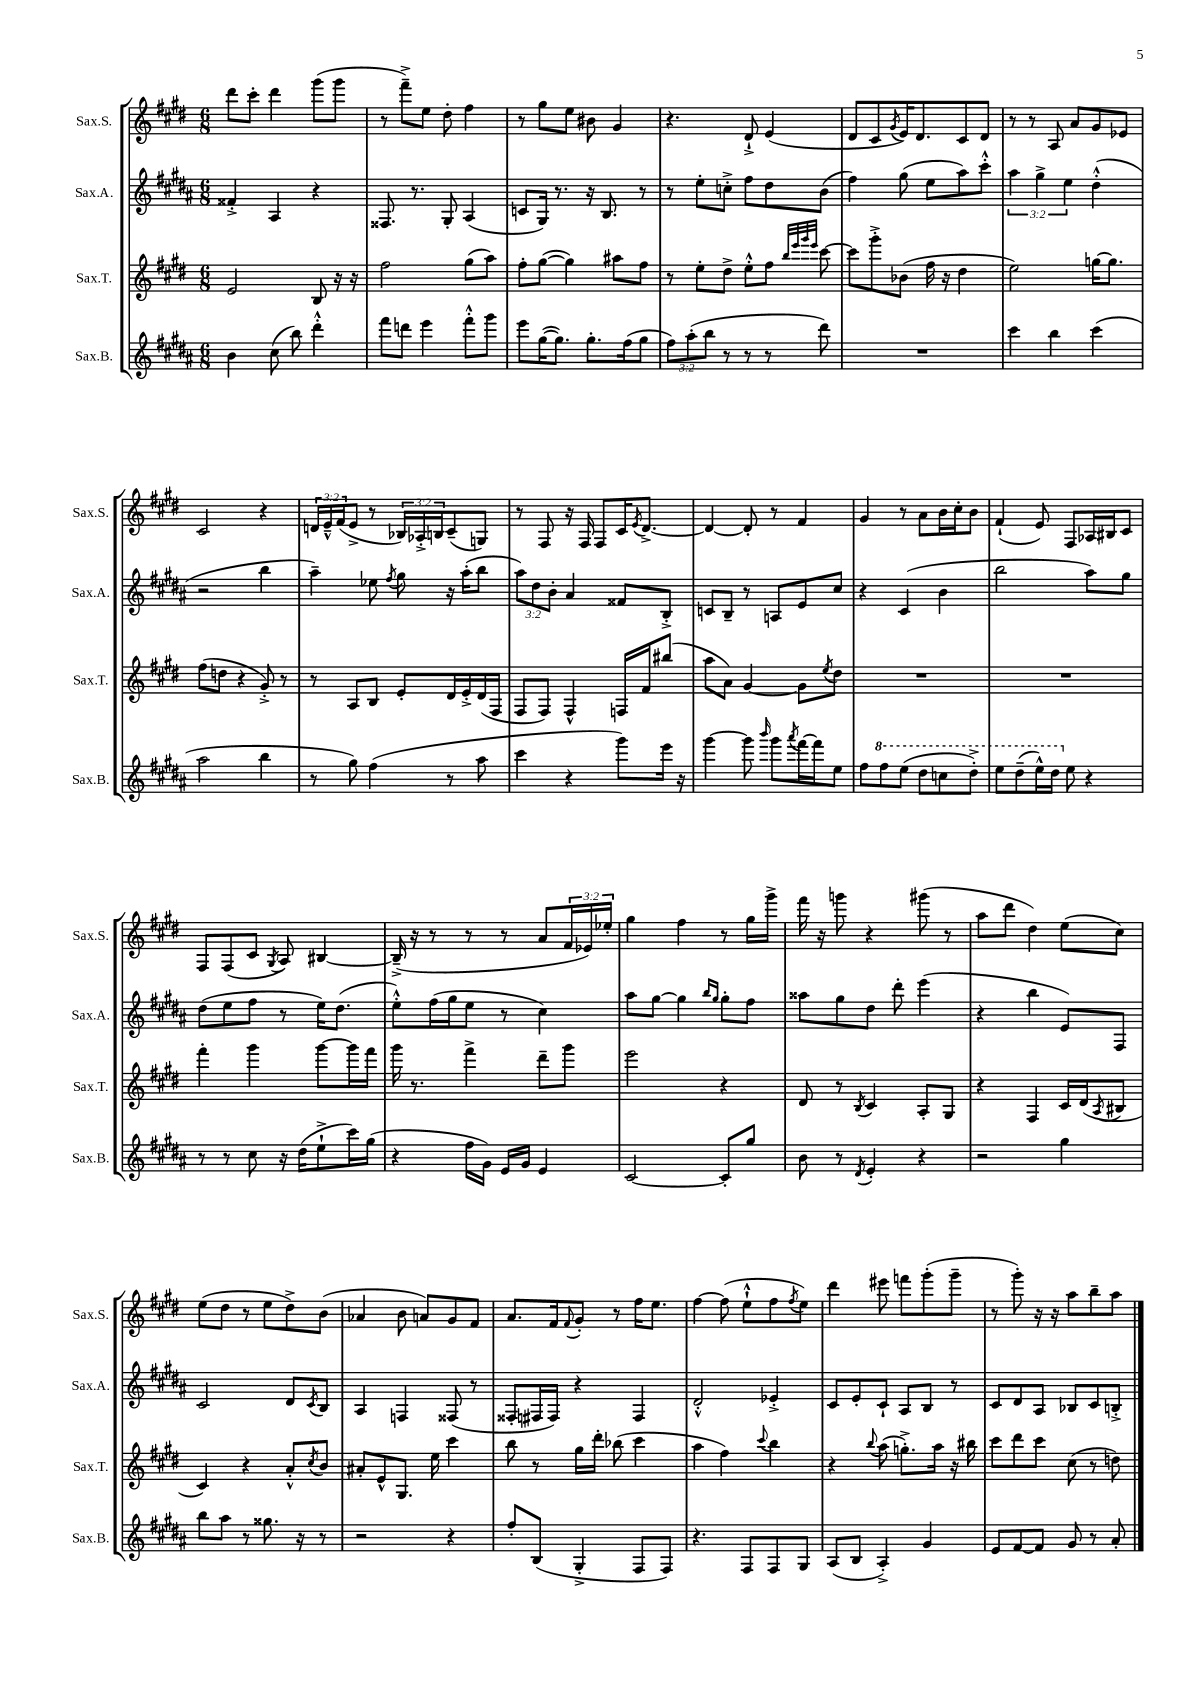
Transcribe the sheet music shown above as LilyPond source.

<<
\new StaffGroup <<
\new Staff = "s0" \with { instrumentName = "Sax.S." shortInstrumentName = "Sax.S." } {
    \clef treble \key e \major \numericTimeSignature \time 6/8 \override Staff.TupletNumber.text = #tuplet-number::calc-fraction-text
    dis'''8 cis'''8-. dis'''4 gis'''8( gis'''8 |
    r8 fis'''8--->) e''8 dis''8-. fis''4 |
    r8 gis''8 e''8 bis'8 gis'4 |
    r4. dis'8-!-> e'4( |
    dis'8 cis'8 \acciaccatura { gis'8 } e'16) dis'8. cis'8 dis'8 |
    r8 r8 a8 a'8 gis'8 ees'8 |
    cis'2 r4 |
    \tuplet 3/2 { d'16 e'16---^ fis'16( } e'8-> r8 \tuplet 3/2 { bes16) aes16-.-> b16 } cis'8--( g8) |
    r8 fis8 r16 fis16 fis8 cis'16 \acciaccatura { e'8 } dis'8.~-> |
    dis'4~ dis'8-. r8 fis'4 |
    gis'4 r8 a'8 b'16 cis''16-. b'8 |
    fis'4-!( e'8) fis8 aes16 bis16 cis'8 |
    fis8 fis8( cis'8 \acciaccatura { gis8 } a8) bis4~ |
    bis16--->( r16 r8 r8 r8 a'8 \tuplet 3/2 { fis'16 ees'16) ees''16-. } |
    gis''4 fis''4 r8 gis''16 gis'''16-> |
    fis'''16 r16 g'''8 r4 gis'''8( r8 |
    a''8 dis'''8 dis''4) e''8( cis''8) |
    e''8( dis''8 r8 e''8 dis''8->) b'8( |
    aes'4 b'8 a'8) gis'8 fis'8 |
    a'8. fis'16 \appoggiatura { fis'8 } gis'8-. r8 fis''16 e''8. |
    fis''4~ fis''8( e''8-!-^ fis''8 \acciaccatura { fis''8 } e''8) |
    dis'''4 eis'''8 f'''8 gis'''8-.( gis'''8-- |
    r8 gis'''8-.) r16 r16 a''8 b''8-- a''8 \bar "|." |
}
\new Staff = "s1" \with { instrumentName = "Sax.A." shortInstrumentName = "Sax.A." } {
    \clef treble \key b \major \numericTimeSignature \time 6/8 \override Staff.TupletNumber.text = #tuplet-number::calc-fraction-text
    fisis'4-.-> ais4 r4 |
    fisis8. r8. gis8-. ais4( |
    c'8 gis16) r8. r16 b8. r8 |
    r8 e''8-. c''8-.-> fis''8 dis''8 b'8( |
    fis''4) gis''8( e''8 ais''8) cis'''8-.-^ |
    \tuplet 3/2 { ais''4 gis''4-> e''4 } dis''4-.-^( |
    r2 b''4 |
    ais''4--) ees''8 \acciaccatura { fis''8 } gis''8 r16 ais''16-.( b''8 |
    \tuplet 3/2 { ais''8) dis''8 b'8-. } ais'4 fisis'8 b8-.-> |
    c'8 b8-- r8 a8 e'8 cis''8 |
    r4 cis'4( b'4 |
    b''2 ais''8) gis''8 |
    dis''8( e''8 fis''8 r8 e''16) dis''8.( |
    e''8-.-^) fis''16( gis''16 e''8 r8 cis''4) |
    ais''8 gis''8~ gis''4 \grace { b''16 gis''16 } gis''8-. fis''8 |
    aisis''8 gis''8 dis''8 dis'''8-. e'''4( |
    r4 b''4 e'8) fis8 |
    cis'2 dis'8 \acciaccatura { cis'8 } b8 |
    ais4 f4 fisis8( r8 |
    fisis8-. fis16 fis16) r4 fis4 |
    dis'2-.-^ ees'4-.-> |
    cis'8 e'8-. cis'8-! ais8 b8 r8 |
    cis'8 dis'8 ais8 bes8 cis'8 b8-.-> \bar "|." |
}
\new Staff = "s2" \with { instrumentName = "Sax.T." shortInstrumentName = "Sax.T." } {
    \clef treble \key e \major \numericTimeSignature \time 6/8
    e'2 b8 r16 r16 |
    fis''2 gis''8( a''8) |
    fis''8-. gis''8~( gis''4) ais''8 fis''8 |
    r8 e''8-. dis''8-> e''8-.-^ fis''8 \grace { b''32 e'''32 gis'''32 e'''32 } cis'''8~ |
    cis'''8 gis'''8-.-> bes'8( fis''16 r16 dis''4 |
    e''2) g''16~ g''8. |
    fis''8( d''8 r4 gis'8-.->) r8 |
    r8 a8 b8 e'8-. dis'16 e'16-.-> dis'16( fis16 |
    fis8 fis8) fis4-^ f16 fis'16 bis''8( |
    a''8 a'8) gis'4~ gis'8 \acciaccatura { e''8 } dis''8 |
    R2. |
    R2. |
    fis'''4-. gis'''4 gis'''8~ gis'''16 fis'''16 |
    gis'''16 r8. fis'''4-> dis'''8-- gis'''8 |
    e'''2 r4 |
    dis'8 r8 \acciaccatura { b8 } cis'4 a8-. gis8 |
    r4 fis4 cis'16 dis'16( \acciaccatura { a8 } bis8 |
    cis'4) r4 a'8-.-^ \acciaccatura { cis''8 } b'8 |
    ais'8-. e'8-^ gis8. e''16 cis'''4 |
    b''8 r8 gis''16 dis'''16-. bes''8( cis'''4 |
    a''4 fis''4) \appoggiatura { cis'''8 } b''4 |
    r4 \appoggiatura { b''8 } a''8( g''8.-.->) a''16 r16 bis''16 |
    cis'''8 dis'''8 cis'''8 cis''8( r8 d''8) \bar "|." |
}
\new Staff = "s3" \with { instrumentName = "Sax.B." shortInstrumentName = "Sax.B." } {
    \clef treble \key b \major \numericTimeSignature \time 6/8 \override Staff.TupletNumber.text = #tuplet-number::calc-fraction-text
    b'4 cis''8( b''8) dis'''4-.-^ |
    fis'''8 d'''8 e'''4 fis'''8-.-^ gis'''8 |
    e'''8 gis''16~( gis''8.) gis''8.-. fis''16( gis''8 |
    \tuplet 3/2 { fis''8) ais''8-.( b''8 } r8 r8 r8 dis'''8) |
    R2. |
    cis'''4 b''4 cis'''4( |
    ais''2 b''4 |
    r8 gis''8) fis''4( r8 ais''8 |
    cis'''4 r4 gis'''8) e'''16 r16 |
    gis'''4~ gis'''8 \grace { b'''16 } gis'''8 \acciaccatura { ais'''8 } fis'''16~ fis'''16 e''8 |
    fis''8 \ottava #1 fis'''8 e'''8( dis'''8 c'''8 dis'''8-.->) |
    e'''8 dis'''8--( e'''16-^) dis'''16 \ottava #0 e''8 r4 |
    r8 r8 cis''8 r16 dis''16( e''8-!-> cis'''16) gis''16( |
    r4 fis''16 gis'16) e'16 gis'16 e'4 |
    cis'2~ cis'8-. gis''8 |
    b'8 r8 \acciaccatura { dis'8 } e'4-. r4 |
    r2 gis''4 |
    b''8 ais''8 r8 gisis''8. r16 r8 |
    r2 r4 |
    fis''8-. b8( gis4-.-> fis8 fis8) |
    r4. fis8 fis8 gis8 |
    ais8( b8 ais4-.->) gis'4 |
    e'8 fis'8~ fis'8 gis'8 r8 ais'8-. \bar "|." |
}
>>
>>
\layout { \context { \Score \remove "Bar_number_engraver" } }
